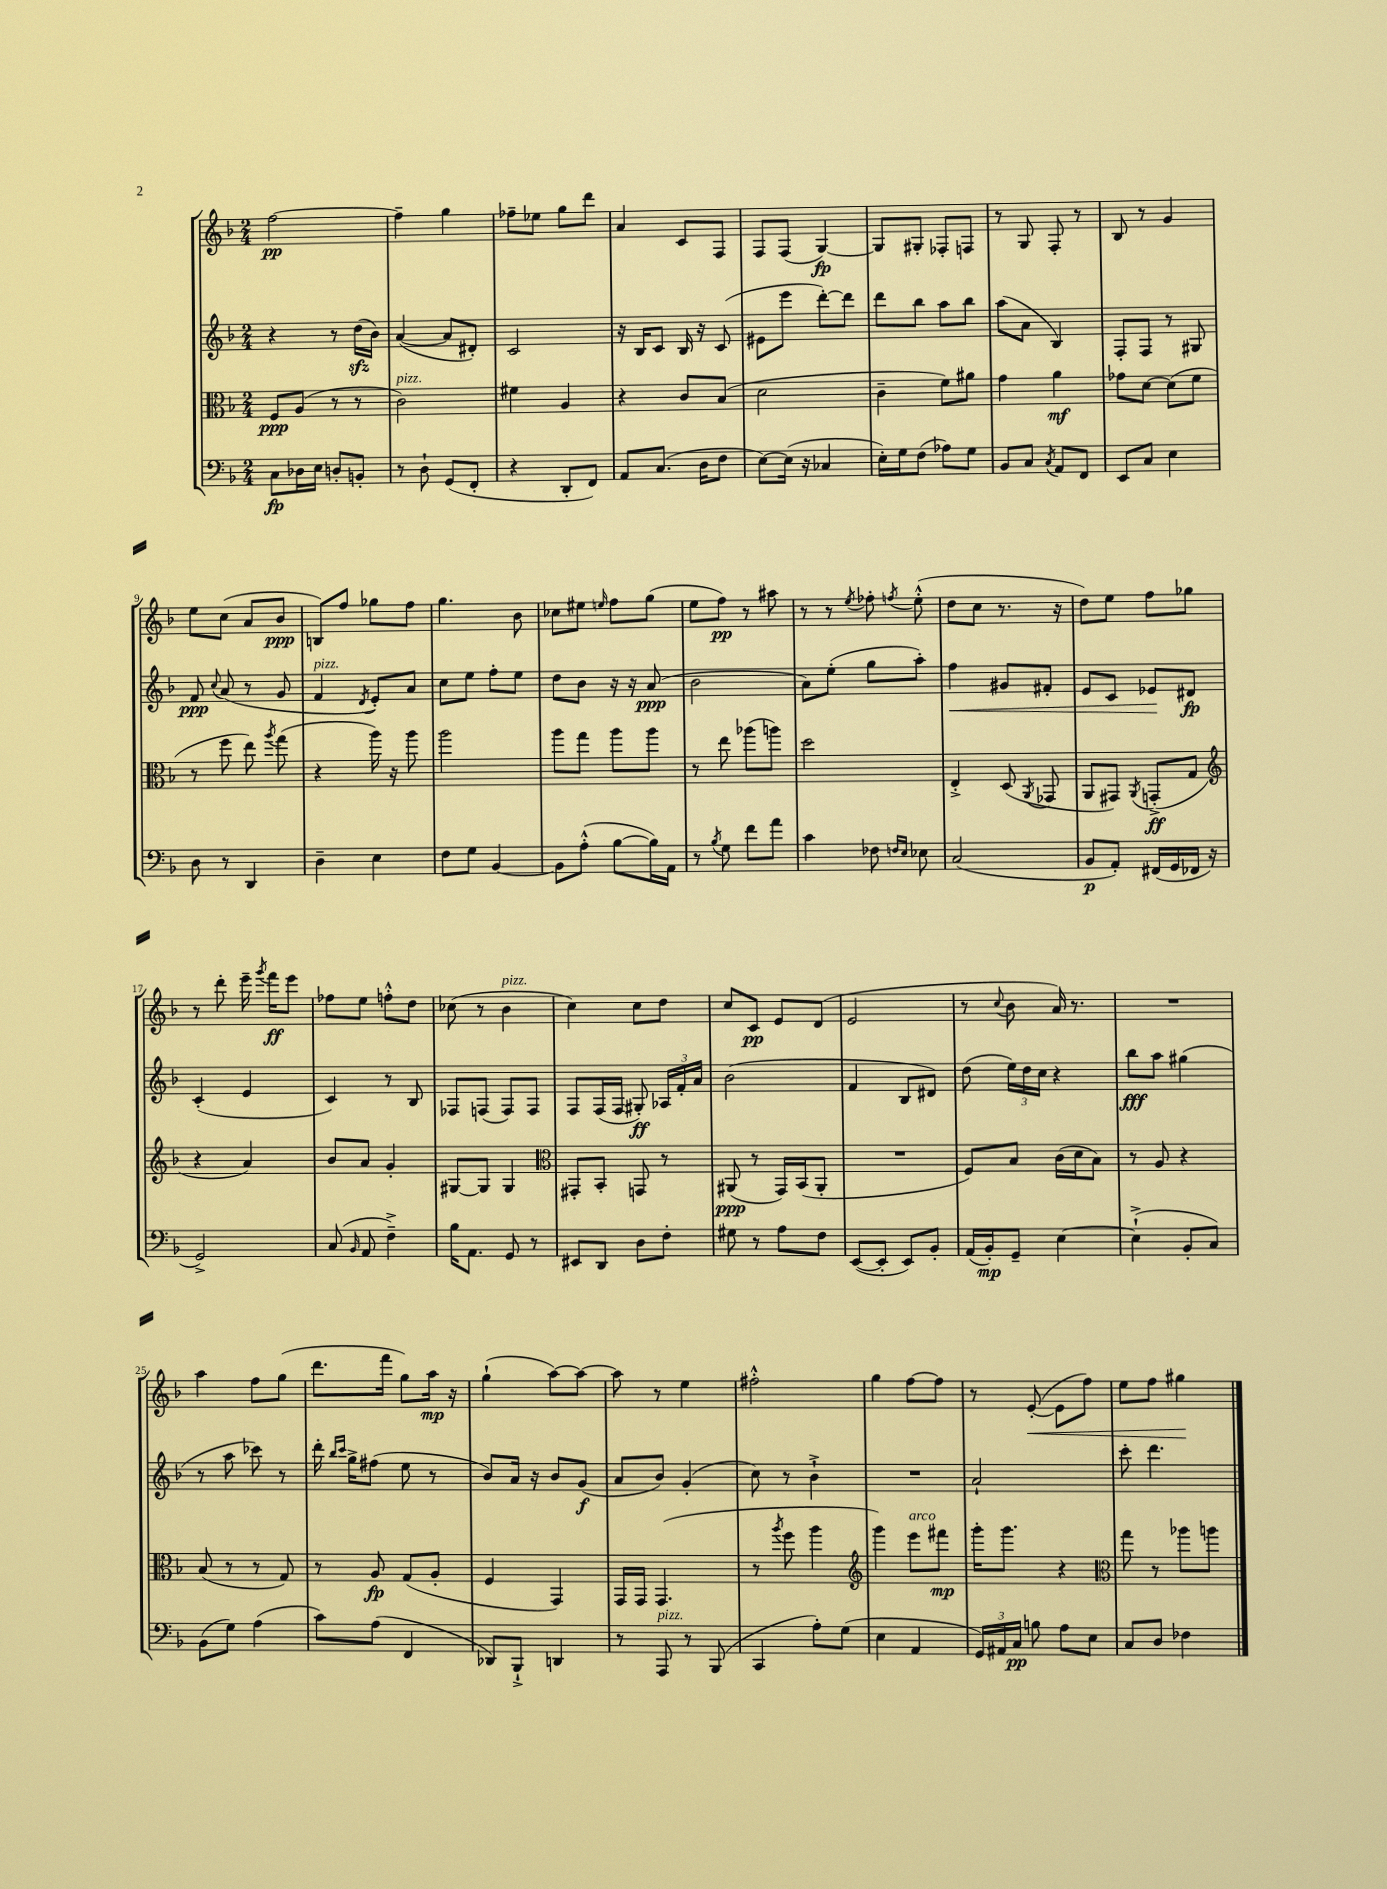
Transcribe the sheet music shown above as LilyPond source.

<<
\new StaffGroup <<
\new Staff = "s0" {
    \clef treble \key f \major \numericTimeSignature \time 2/4
    \autoBeamOff f''2~\pp |
    f''4-- g''4 |
    fes''8[-- ees''8] g''8[ d'''8] |
    a'4 c'8[ f8] |
    f8[ f8]( g4~\fp) |
    g8[ gis8]-. fes8[-. f8] |
    r8 g8 f8-. r8 |
    bes8 r8 g'4 |
    e''8[ c''8]( a'8[ bes'8]\ppp |
    b8[) f''8] ges''8[ f''8] |
    g''4. bes'8 |
    ces''8[ eis''8] \grace { e''16 } f''8[ g''8]( |
    e''8[ f''8]\pp) r8 ais''8 |
    r8 r8 \acciaccatura { e''8 } fes''8-. \acciaccatura { f''8 } e''8-.-^( |
    d''8[ c''8] r8. r16 |
    d''8[) e''8] f''8[ ges''8] |
    r8 d'''8-. e'''16-- \acciaccatura { g'''8 } f'''16[\ff e'''8] |
    fes''8[ e''8] f''8[-.-^ d''8] |
    ces''8( r8 bes'4^\markup { \italic "pizz." } |
    c''4) c''8[ d''8] |
    c''8[ c'8]\pp e'8[ d'8]( |
    e'2 |
    r8 \appoggiatura { c''8 } bes'8 a'16) r8. |
    R2 |
    a''4 f''8[ g''8]( |
    d'''8.[ f'''16] g''8[) a''16]\mp r16 |
    g''4-!( a''8[~) a''8]~ |
    a''8 r8 e''4 |
    fis''2-.-^ |
    g''4 f''8[~ f''8] |
    r8 e'8~-.\<( e'8[ f''8]) |
    e''8[ f''8] gis''4\! \bar "|." |
}
\new Staff = "s1" {
    \clef treble \key f \major \numericTimeSignature \time 2/4
    \autoBeamOff r4 r8 d''16[\sfz( bes'16]) |
    a'4~( a'8[ dis'8]-.) |
    c'2 |
    r16 bes16[ c'8] bes16 r16 c'8( |
    eis'8[ e'''8] d'''8[~-.) d'''8] |
    d'''8[ bes''8] a''8[ bes''8] |
    a''8[( a'8] bes4) |
    f8[-. f8] r8 gis8 |
    f'8\ppp \appoggiatura { c''8 } a'8( r8 g'8 |
    f'4^\markup { \italic "pizz." } \acciaccatura { d'8 } e'8[-.) a'8] |
    c''8[ e''8] f''8[-. e''8] |
    d''8[ bes'8] r16 r16 a'8\ppp( |
    bes'2 |
    a'8[) e''8]-.( g''8[ a''8]-.) |
    f''4\< gis'8[ fis'8]-. |
    e'8[ c'8] ees'8[\! dis'8]\fp |
    c'4-.( e'4 |
    c'4) r8 bes8 |
    fes8[ f8]( f8[) f8] |
    f8[ f16( f16] gis8-.\ff) \tuplet 3/2 { aes16[ f'16-. a'16] } |
    bes'2( |
    f'4 bes8[ dis'8]) |
    d''8( \tuplet 3/2 { e''16[) d''16 c''16] } r4 |
    bes''8[\fff a''8] gis''4( |
    r8 a''8 ces'''8) r8 |
    d'''16-. \grace { bes''16[ c'''16] } g''16[-> fis''8]( e''8 r8 |
    bes'8[) a'16] r16 bes'8[ g'8]\f( |
    a'8[ bes'8]) g'4-.( |
    c''8) r8 bes'4-!-> |
    R2 |
    a'2-! |
    c'''8-. d'''4. \bar "|." |
}
\new Staff = "s2" {
    \clef alto \key f \major \numericTimeSignature \time 2/4
    \autoBeamOff f8[\ppp a8]( r8 r8 |
    c'2^\markup { \italic "pizz." }) |
    fis'4 a4 |
    r4 c'8[ bes8]( |
    d'2 |
    c'4-- f'8[) ais'8] |
    g'4 a'4\mf |
    ges'8[ d'8]~ d'8[( f'8] |
    r8 f''8 e''8) \acciaccatura { a''8 } g''8( |
    r4 a''16) r16 a''8 |
    a''2 |
    a''8[ g''8] a''8[ a''8] |
    r8 e''8 aes''8[( a''8]) |
    d''2 |
    e4-.-> d8( \acciaccatura { a,8 } ges,8 |
    a,8[ gis,8]) \acciaccatura { a,8 } g,8[-.->\ff( g8] |
    \clef treble r4 a'4) |
    bes'8[ a'8] g'4-. |
    gis8[~ gis8] gis4 |
    \clef alto gis,8[-. bes,8]-. g,8 r8 |
    ais,8\ppp( r8 g,16[) bes,16( ais,8]-. |
    R2 |
    f8[) bes8] c'16[( d'16 bes8]) |
    r8 a8 r4 |
    bes8( r8 r8 g8) |
    r8 a8\fp g8[( a8]-. |
    f4 g,4) |
    g,16[ g,16] g,4.( |
    r8 \acciaccatura { a''8 } f''8 a''4 |
    \clef treble g'''4) e'''8[^\markup { \italic "arco" } fis'''8]\mp |
    g'''16[-. g'''8.] r4 |
    \clef alto g''8 r8 aes''8[ a''8] \bar "|." |
}
\new Staff = "s3" {
    \clef bass \key f \major \numericTimeSignature \time 2/4
    \autoBeamOff c8[\fp des16 e16] d8[-. b,8]-. |
    r8 d8-! g,8[( f,8]-. |
    r4 d,8[-. f,8]) |
    a,8[ c8.]( d16[ f8] |
    e8[~) e16]( r16 ces4 |
    e16[-.) g16 f8]( aes8[) g8] |
    bes,8[ c8] \acciaccatura { c8 } a,8[ f,8] |
    e,8[ c8] e4 |
    d8 r8 d,4 |
    d4-- e4 |
    f8[ g8] bes,4~ |
    bes,8[ a8]-.-^( bes8[~ bes16) a,16] |
    r8 \acciaccatura { bes8 } g8 f'8[ a'8] |
    c'4 fes8 \grace { f16[ e16] } ees8 |
    c2( |
    bes,8[\p a,8]-.) fis,16[( g,16 fes,16] r16 |
    g,2->) |
    c8( \grace { bes,16 } a,8 f4--->) |
    bes16[ a,8.] g,8 r8 |
    eis,8[ d,8] d8[ f8]-. |
    gis8 r8 a8[ f8] |
    e,8[~( e,8]-. e,8[) bes,8]-. |
    a,16[( bes,16-.\mp) g,8]-- e4~ |
    e4-!->( bes,8[-. c8]) |
    bes,8[( g8]) a4( |
    c'8[) a8]( f,4 |
    des,8[) bes,,8]-!-> d,4 |
    r8 a,,8^\markup { \italic "pizz." } r8 bes,,8( |
    c,4 a8[-.) g8]( |
    e4 a,4 |
    \tuplet 3/2 { g,16[) ais,16 c16]\pp } b8 a8[ e8] |
    c8[ d8] fes4 \bar "|." |
}
>>
>>
